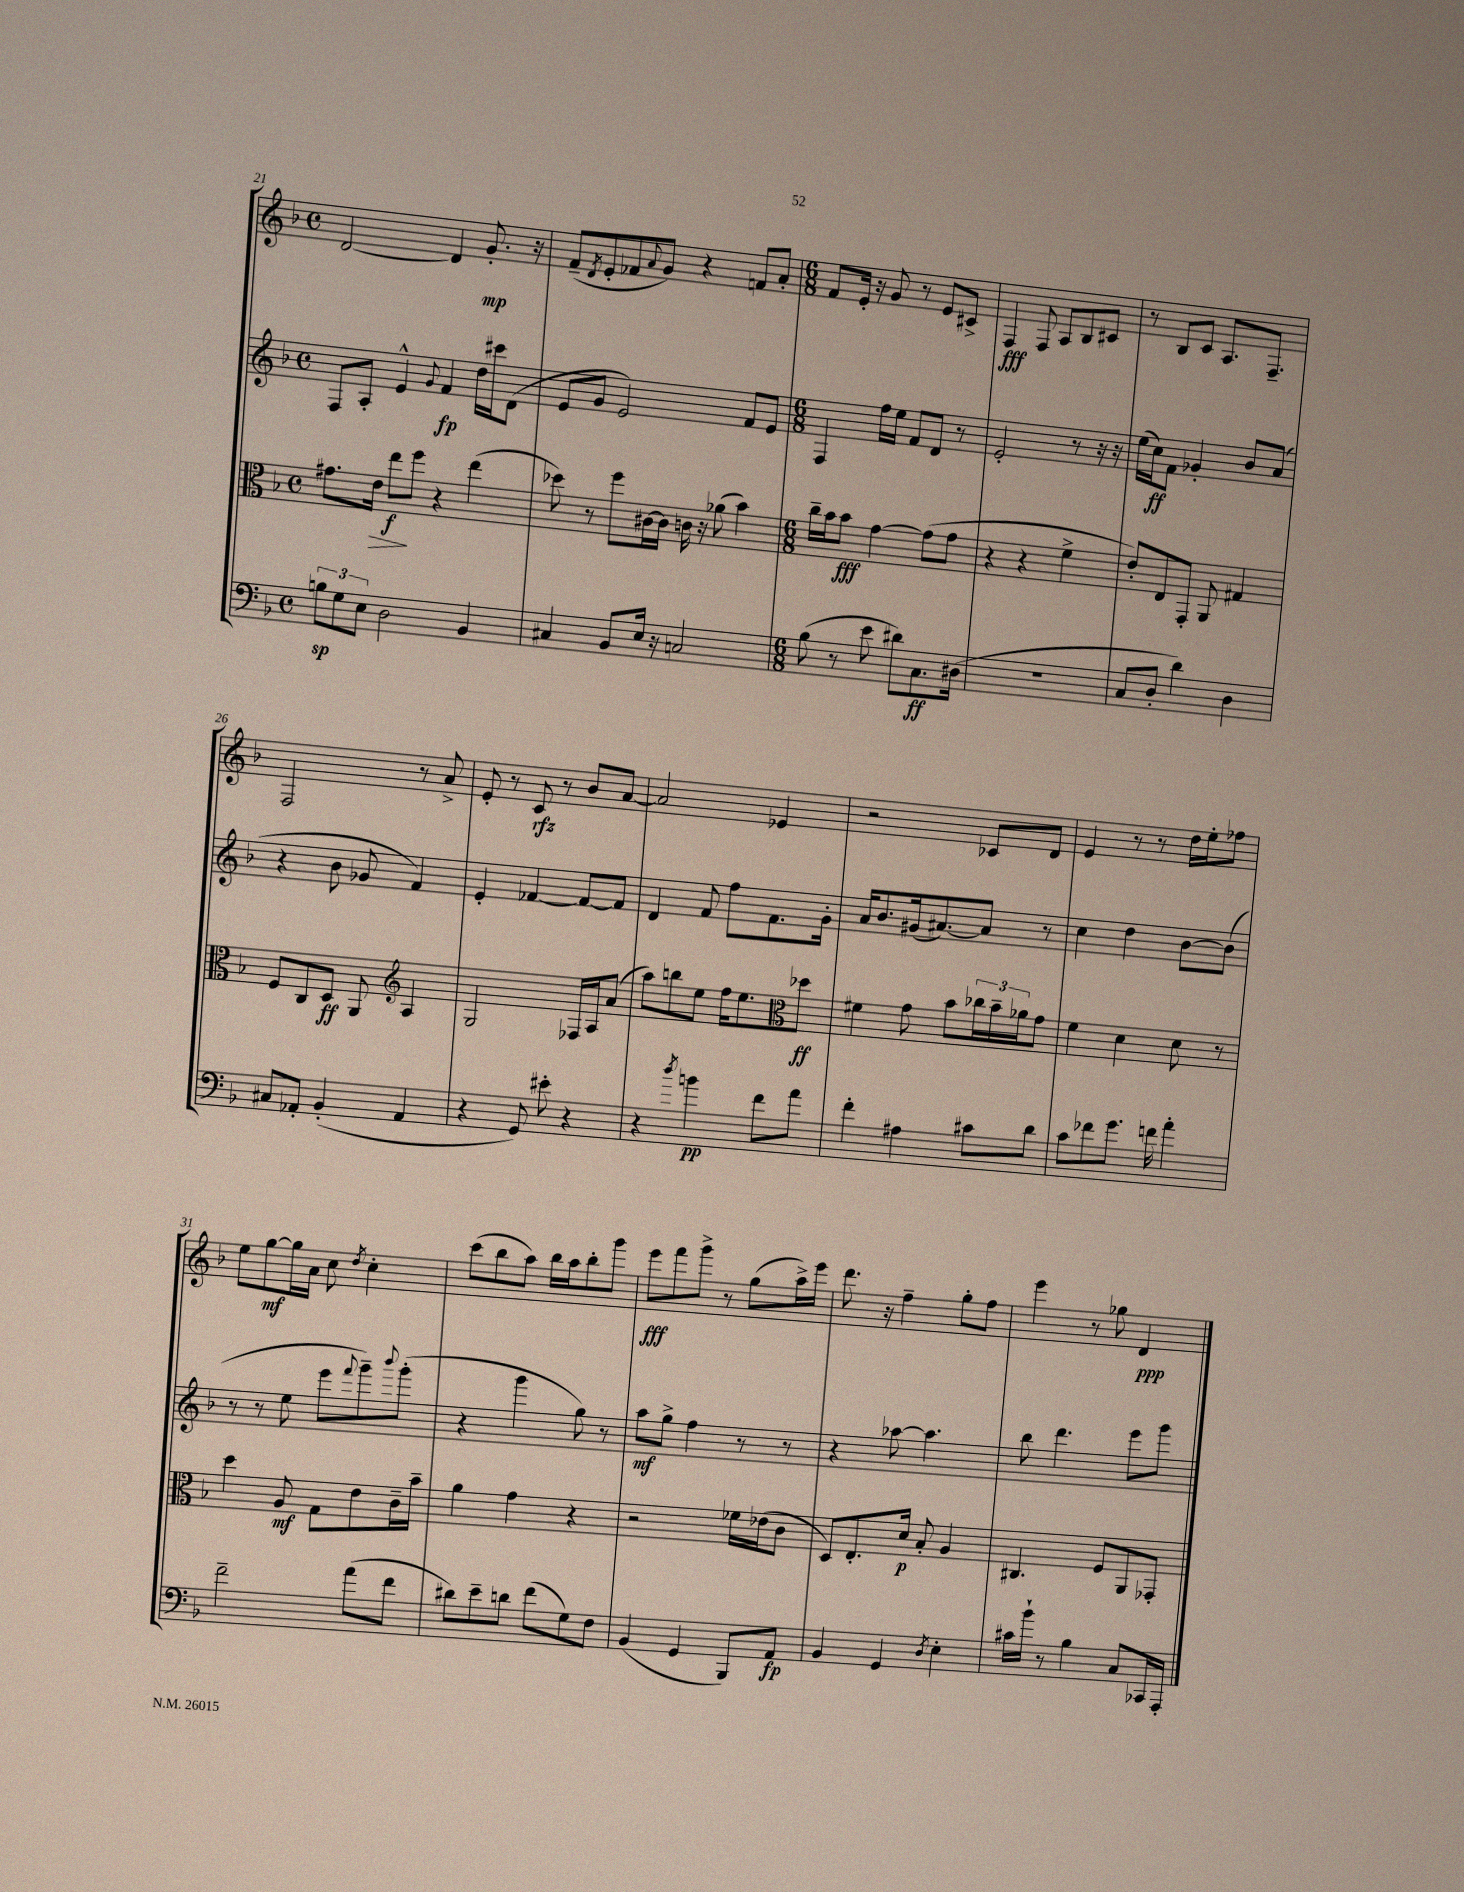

**kern	**kern	**kern	**kern
*staff4	*staff3	*staff2	*staff1
*clefF4	*clefC3	*clefG2	*clefG2
*k[b-]	*k[b-]	*k[b-]	*k[b-]
*M4/4	*M4/4	*M4/4	*M4/4
*met(c)	*met(c)	*met(c)	*met(c)
12B\L	8.g#\L	8F/L	[2d/
12G\	.	.	.
.	.	8A'/J	.
12E\J	.	.	.
.	16e\Jk	.	.
2D\	8ee\L	4e^^/	.
.	8ff\J	.	.
.	.	8qqg/	.
.	4r	4f/	4d/]
4BB-/	(4ee\	16dd\LL	8.g'/
.	.	16ccc#\J	.
.	.	(8d\J	.
.	.	.	16r
=	=	=	=
4C#/	8dd-\)	8e/L	(8f~/L
.	.	.	8qd/
.	8r	8g/J	8e'/
8BB-/L	8ff\L	2e/)	8f-/
.	.	.	8qqa/
16E/Jk	[16c#\L	.	8g/J)
16r	16c#\]JJ	.	.
2C/	16c\	.	4r
.	16r	.	.
.	(8a-\	.	.
.	4b-\)	8f/L	8f/L
.	.	8e/J	8a'/J
=	=	=	=
*M6/8	*M6/8	*M6/8	*M6/8
(8B-\	16cc~\LL	4F/	8f/L
.	16b-\J	.	.
8r	8b-\J	.	16e'/Jk
.	.	.	16r
8e\	[4g\	16ff\LL	8g/
.	.	16ee\JJ	.
8d#\L)	.	8f/L	8r
8.C\	(8g\]L	8d/J	8e/L
.	8g\J	8r	8c#^/J
(16D#\Jk	.	.	.
=	=	=	=
2.r	4r	2e'/	4F/
.	4r	.	8F/
.	.	.	8A/L
.	4f^\	8r	8B-/
.	.	16r	8c#/J
.	.	16r	.
=	=	=	=
8C/L	8e'/L)	(16ee\LL	8r
.	.	16cc\J)	.
8D'/J	8E/	8f\J	8B-/L
4d\)	8GG'/J	4g-'/	8c/J
.	8AA/	.	8.A/L
4D\	4G#/	8b-/L	.
.	.	.	8.F~/J
.	.	(8a/J	.
=	=	=	=
8C#/L	8F/L	4r	2F/
8AA-'/J	8C/	.	.
(4BB-'/	8D/J	8b-\	.
.	8AA/	8g-/	.
*	*clefG2	*	*
4AA-/	4A/	4f/)	8r
.	.	.	8a^/
=	=	=	=
4r	2G/	4e'/	8e'/
.	.	.	8r
8GG/)	.	[4f-/	8c/
8e#'\	.	.	8r
4r	16F-/LL	8f-/_L	8b-/L
.	16A/J	.	.
.	(8a/J	8f-/]J	[8a/J
=	=	=	=
4r	8aa\L)	4d/	2a/]
.	8bb\	.	.
8qdd/	.	.	.
4b\	8ee\J	8f/	.
.	16ff\LK	8ff\L	.
.	8.ee\	.	.
8f\L	.	8.f\	4e-/
8a\J	8dd-\J	.	.
.	.	16g'\Jk	.
=	=	=	=
*	*clefC3	*	*
4f'\	4f#\	16a/LK	2r
.	.	8.b-/	.
4A#\	8g\	(16g#/k	.
.	.	[8.a#/)	.
.	8b-\L	.	.
8c#\L	24cc-\L	8a#/]J	8c-/L
.	24b-~\	.	.
.	24a-\J	.	.
8d\J	8g\J	8r	8d/J
=	=	=	=
8c\L	4f\	4cc\	4e/
8f-\	.	.	.
8.g\J	4d\	4dd\	8r
.	.	.	8r
16f\	.	.	.
4a'\	8d\	[8b-\L	16dd\LL
.	.	.	16ee'\J
.	8r	(8b-\]J	8ff-\J
=	=	=	=
2f~\	4dd\	8r	8ee\L
.	.	8r	[8gg\
.	8A/	8ee\	16gg\]L
.	.	.	16a\JJ
.	8G\L	8eee\L	8cc\
.	.	8qqfff/	8qdd/
(8a\L	8e\	8ggg~\)	4cc'\
.	.	8qqbbb-/	.
8f\J	16c~\L	(8ggg'\J	.
.	16b-~\JJ	.	.
=	=	=	=
8d#\L)	4a\	4r	(8ccc\L
8e~\	.	.	8bb-\
8d\J	4g\	4ggg\	8aa\J)
(8f\L	.	.	16bb-\LL
.	.	.	16aa\J
8G\)	4r	8gg\)	8bb-'\
8F\J	.	8r	8ggg\J
=	=	=	=
(4BB-/	2r	8aa\L	8eee\L
.	.	8gg^\J	8fff\
4GG/	.	4ff\	8ggg^\J
.	.	.	8r
8BBB-/L)	16f-\LL	8r	(8gg\L
.	(16e-\J	.	.
8AA/J	8c\J	8r	16aa^\L)
.	.	.	16eee\JJ
=	=	=	=
4BB-/	8D/L)	4r	8.ddd\
.	8.E'/	.	.
.	.	.	16r
4GG/	.	[8aa-\	4ff~\
.	16d/Jk	.	.
.	8B-'/	4.aa-\]	.
8qD/	.	.	.
4E'\	4A/	.	8gg'\L
.	.	.	8ff\J
=	=	=	=
16c#\LL	4.C#/	8bb-\	4eee\
16b-`\JJ	.	.	.
8r	.	4.ddd\	.
4B-\	.	.	8r
.	8F/L	.	8gg-\
8C/L	8AA/	8eee\L	4d/
16CC-/L	8GG-'/J	8ggg\J	.
16AAA'/JJ	.	.	.
==	==	==	==
*-	*-	*-	*-
